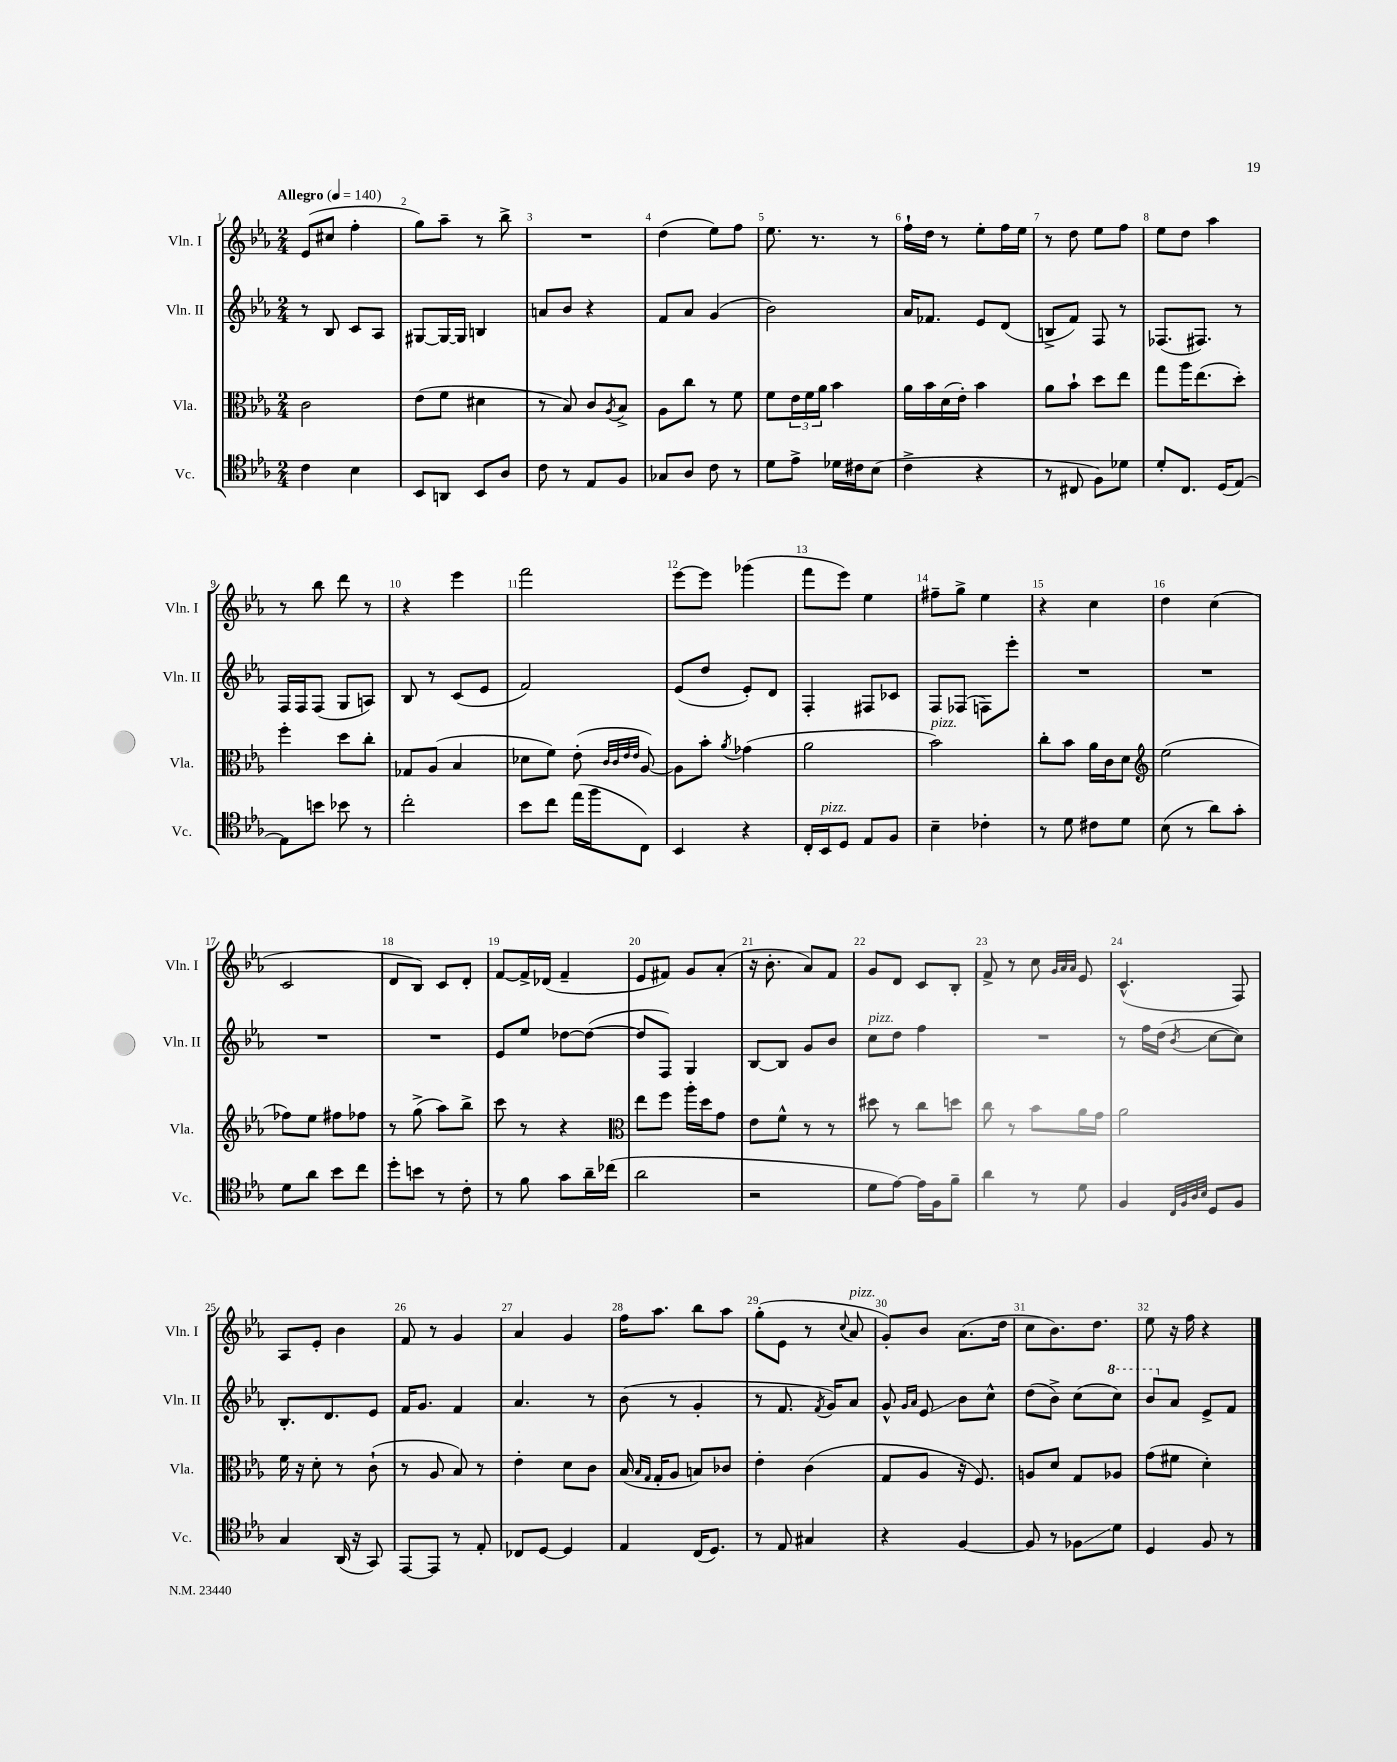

**kern	**kern	**kern	**kern
*staff4	*staff3	*staff2	*staff1
*clefC4	*clefC3	*clefG2	*clefG2
*k[b-e-a-]	*k[b-e-a-]	*k[b-e-a-]	*k[b-e-a-]
*M2/4	*M2/4	*M2/4	*M2/4
*MM140	*MM140	*MM140	*MM140
4c\	2c\	8r	(8e-/L
.	.	8B-/	8cc#/J
4B-\	.	8c/L	4ff'\
.	.	8A-/J	.
=	=	=	=
8BB-/L	(8e-\L	[8G#/L	8gg\L)
8AA/J	8f\J	16G#/_L	8aa-~\J
.	.	16G#/]JJ	.
8BB-/L	4d#\	4B/	8r
8A-/J	.	.	8bb-^\
=	=	=	=
8c\	8r	8a/L	2r
8r	8B-/)	8b-/J	.
8E-/L	8c/L	4r	.
.	8qA-/	.	.
8F/J	8B-^/J	.	.
=	=	=	=
8G-/L	8A-\L	8f/L	(4dd\
8A-/J	8cc\J	8a-/J	.
8c\	8r	(4g/	8ee-\L)
8r	8f\	.	8ff\J
=	=	=	=
8d\L	8f\L	2b-\)	8.ee-\
8e-^\J	24e-\L	.	.
.	24f\	.	.
.	.	.	8.r
.	24a-\JJ	.	.
16d-\LL	4b-\	.	.
16c#\J	.	.	.
(8B-\J	.	.	8r
=	=	=	=
4c^\	16a-\LL	16a-/LK	16ff`\LL
.	16b-\	8.f-/J	16dd\JJ
.	(16d\	.	8r
.	16e-'\JJ)	.	.
4r	4b-\	8e-/L	8ee-'\L
.	.	(8d/J	16ff\L
.	.	.	16ee-\JJ
=	=	=	=
8r	8a-\L	8B^/L	8r
8C#/	8b-`\J	8f/J)	8dd\
8F\L)	8dd\L	8F/	8ee-\L
8d-\J	8ee-\J	8r	8ff\J
=	=	=	=
8d'/L	8gg\L	(8.F-/L	8ee-\L
8.C/J	16aa-\K	.	8dd\J
.	(8.ee-\	8.F#/J)	.
.	.	.	4aa-\
(16D/LK	.	.	.
[8E-/J)	8dd'\J)	8r	.
=	=	=	=
8E-\]L	4ff'\	16F/LL	8r
.	.	16F/J	.
8b\J	.	(8F/J	8bb-\
8b-\	8dd\L	8G/L	8ddd\
8r	8cc'\J	8A/J)	8r
=	=	=	=
2cc'\	8G-/L	8B-/	4r
.	(8A-/J	8r	.
.	4B-/	(8c/L	4eee-\
.	.	8e-/J	.
=	=	=	=
8b-\L	8d-\L	2f/)	2fff\
8cc\J	8f\J)	.	.
(16ee-\LL	(8e-'\	.	.
16ff\J	.	.	.
.	32qqc/LLL	.	.
.	32qqc/	.	.
.	32qqe-/	.	.
.	32qqe-/JJJ	.	.
8C\J)	[8A-/)	.	.
=	=	=	=
4BB-/	8A-\]L	(8e-/L	[8eee-\L
.	8b-'\J	8dd/J	8eee-\]J
.	8qa-/	.	.
4r	(4g-\	8e-'/L)	(4ggg-\
.	.	8d/J	.
=	=	=	=
16C'/LL	2a-\	4F'/	8fff\L
16BB-/J	.	.	.
8D/J	.	.	8eee-\J)
8E-/L	.	8F#/L	4ee-\
8F/J	.	8c-/J	.
=	=	=	=
4B-~\	2b-\)	8F/L	8ff#~\L
.	.	(8F-/J	8gg^\J
4c-'\	.	8F\L)	4ee-\
.	.	8eee-'\J	.
=	=	=	=
8r	8cc'\L	2r	4r
8d\	8b-\J	.	.
8c#\L	16a-\LL	.	4cc\
.	16c\J	.	.
8d\J	8d\J	.	.
=	=	=	=
*	*clefG2	*	*
(8B-\	(2ee-\	2r	4dd\
8r	.	.	.
8a-\L)	.	.	(4cc\
8g'\J	.	.	.
=	=	=	=
8d\L	8ff-\L)	2r	2c/
8a-\J	8ee-\J	.	.
8b-\L	8ff#\L	.	.
8cc\J	8ff-\J	.	.
=	=	=	=
8dd'\L	8r	2r	8d/L
8b\J	(8gg^\	.	8B-/J)
8r	8aa-\L)	.	8c/L
8c'\	8bb-^\J	.	8d'/J
=	=	=	=
8r	8ccc\	8e-/L	[8f/L
8f\	8r	8ee-/J	16f^/]L
.	.	.	(16d-/JJ
8g\L	4r	[8dd-\L	4f~/
16a-~\L	.	(8dd-\_J	.
(16cc-\JJ	.	.	.
=	=	=	=
*	*clefC3	*	*
2a-\	8ee-\L	8dd-/]L	8e-/L
.	8ff\J	8F/J)	8f#/J)
.	16aa-'\LL	4G/	8g/L
.	16dd\J	.	.
.	8g\J	.	(8a-'/J
=	=	=	=
2r	8e-\L	[8B-/L	16r
.	.	.	8.b-'\
.	8f^^\J	8B-/]J	.
.	8r	8g/L	8a-/L)
.	8r	8b-/J	8f/J
=	=	=	=
8d\L	8dd#\	8cc\L	8g/L
[8e-\J)	8r	8dd\J	8d/J
16e-\]LL	8cc\L	4ff\	8c/L
16F\J	.	.	.
8f~\J	8dd\J	.	8B-'/J
=	=	=	=
4a-\	8cc\	2r	8f^/
.	8r	.	8r
8r	8b-\L	.	8cc\
.	.	.	32qqg/LLL
.	.	.	32qqa-/
.	.	.	32qqa-/JJJ
8d\	16a-\L	.	8e-/
.	16g\JJ	.	.
=	=	=	=
4F/	2a-\	8r	(4.c^^/
.	.	16ff\LL	.
.	.	(16dd\JJ	.
32qqC/LLL	.	.	.
32qqF/	.	.	.
32qqA-/	.	.	.
32qqB-/JJJ	.	8qb-/	.
8D/L	.	[8cc\L	.
8F/J	.	8cc\]J)	8F/)
=	=	=	=
4G/	16f\	8.B-'/L	8A-/L
.	16r	.	.
.	8d'\	.	8e-'/J
.	.	8.d/	.
(16AA-/	8r	.	4b-\
16r	.	.	.
8GG/)	(8c`\	8e-/J	.
=	=	=	=
[8EE-/L	8r	16f/LK	8f/
.	.	8.g/J	.
8EE-/]J	8A-/	.	8r
8r	8B-/)	4f/	4g/
8E-'/	8r	.	.
=	=	=	=
8C-/L	4e-'\	4.a-/	4a-/
[8D/J	.	.	.
4D/]	8d\L	.	4g/
.	8c\J	8r	.
=	=	=	=
4E-/	(16B-/	(8b-\	16ff\LK
.	16qqB-/LL	.	.
.	16qqG/JJ	.	.
.	16G'/LK	.	8.aa-\J
.	8A-/J	8r	.
(16C/LK	8B/L)	4g'/	8bb-\L
8.D/J)	.	.	.
.	8c-/J	.	8aa-\J
=	=	=	=
8r	4e-'\	8r	(8gg'\L
8E-/	.	8.f/	8e-\J
4G#/	(4c\	.	8r
.	.	8qf/	.
.	.	16g/LK)	.
.	.	.	8qqcc/
.	.	8a-/J	8a-/
=	=	=	=
4r	8G/L	8g^^/	8g'/L)
.	.	16qqg/LL	.
.	.	16qqa-/JJ	.
.	8A-/J	8e-/	8b-/J
[4F/	16r	8b-\L	(8.a-\L
.	8.F/)	.	.
.	.	8cc^^\J	.
.	.	.	16dd\Jk
=	=	=	=
8F/]	8A/L	(8dd\L	8cc\L
8r	8d/J	8b-^\J)	8.b-\)
8F-\L	8G/L	(8cc\L	.
.	.	.	8.dd\J
8d\J	8A-/J	8ccc\J)	.
=	=	=	=
4D/	(8g\L	8bb-/L	8ee-\
.	8f#\J	8a-/J	16r
.	.	.	16ff\
8F/	4d'\)	8e-^/L	4r
8r	.	8f/J	.
==	==	==	==
*-	*-	*-	*-
